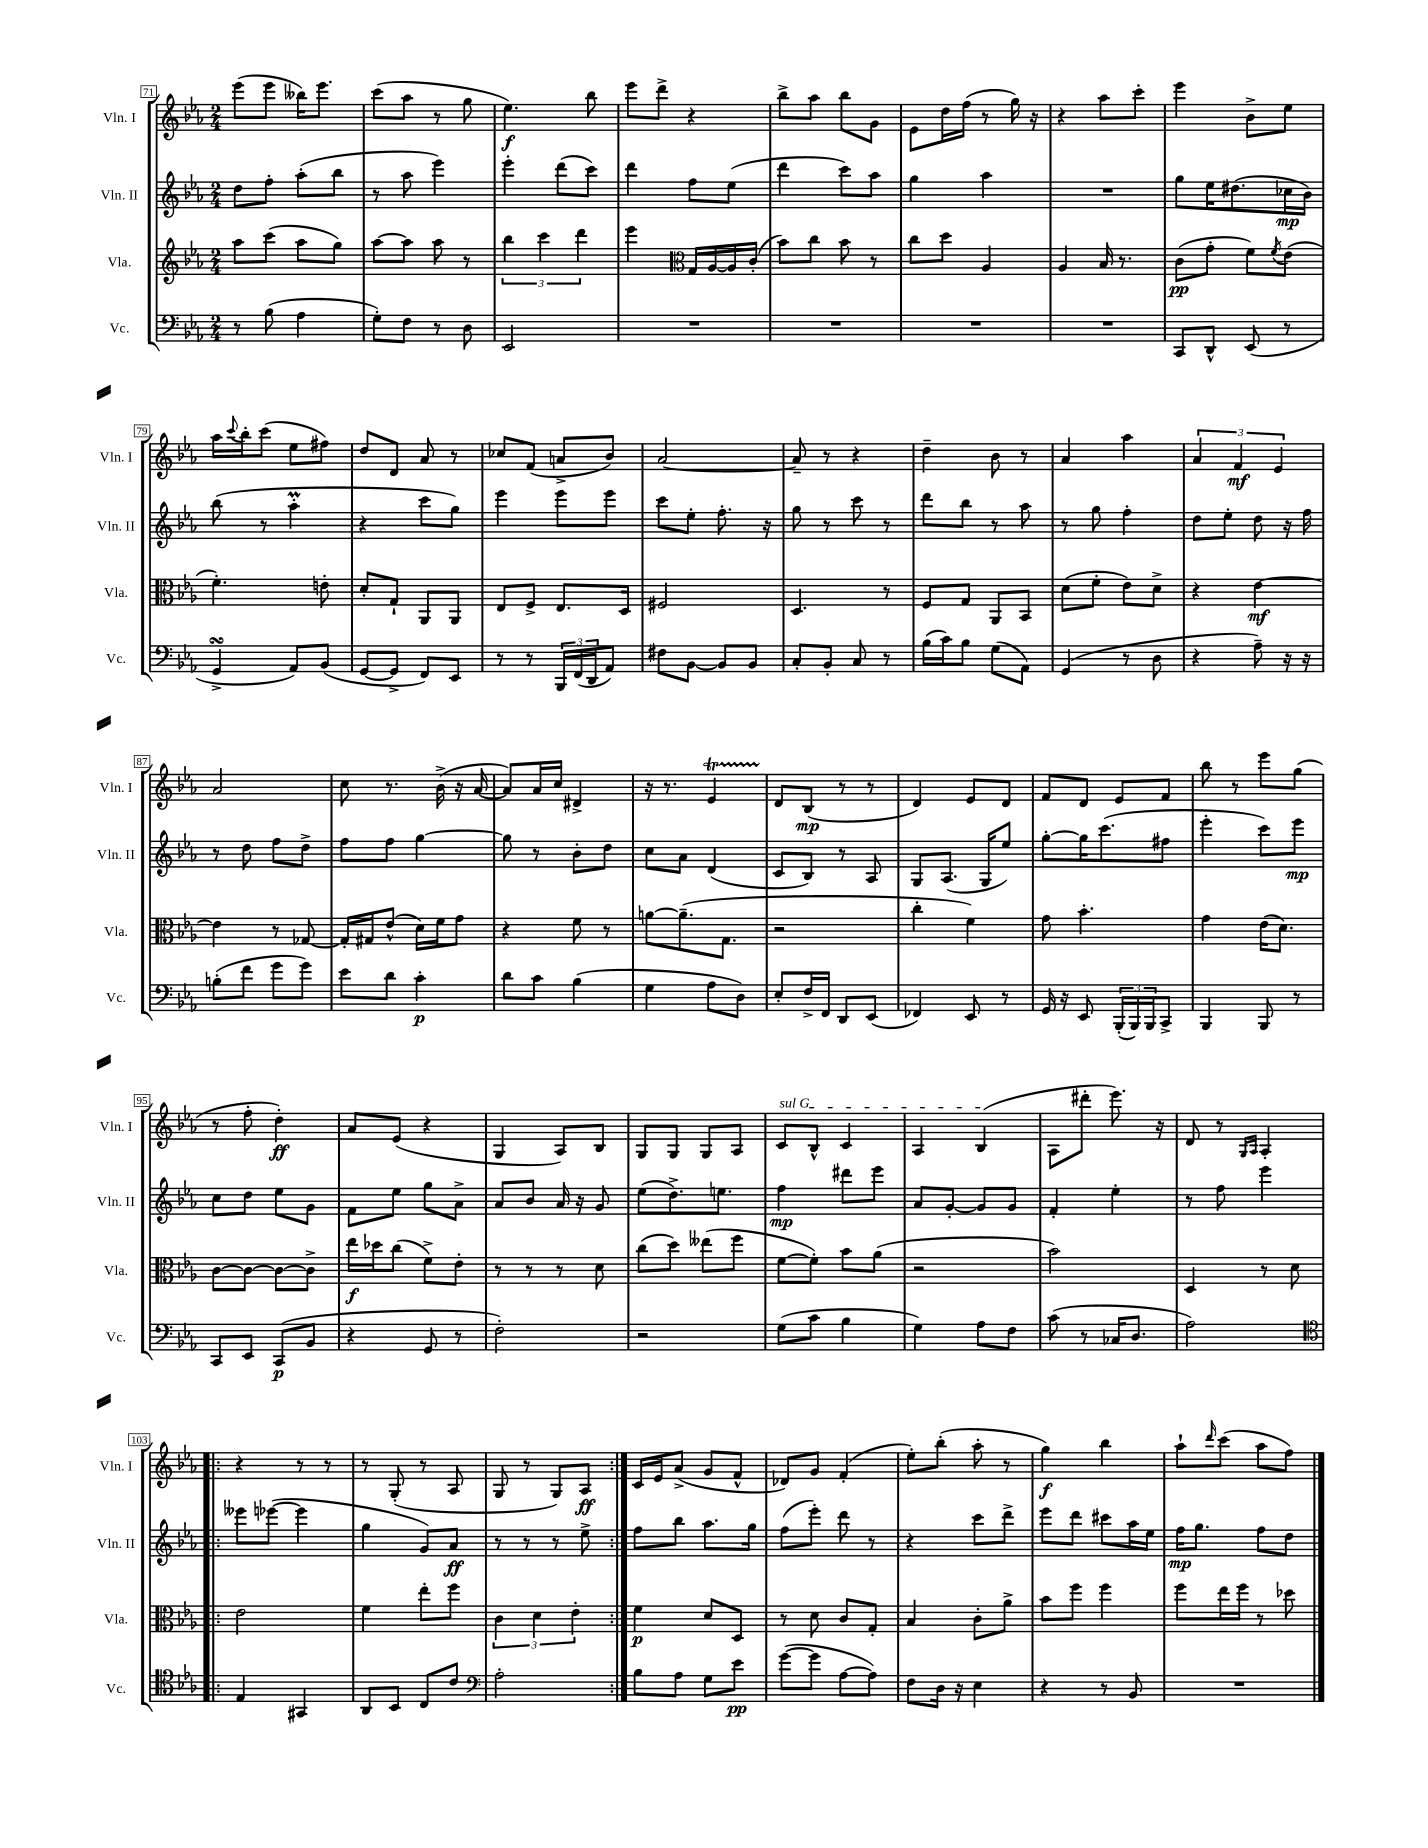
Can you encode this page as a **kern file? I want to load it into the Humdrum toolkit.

**kern	**kern	**kern	**kern
*staff4	*staff3	*staff2	*staff1
*clefF4	*clefG2	*clefG2	*clefG2
*k[b-e-a-]	*k[b-e-a-]	*k[b-e-a-]	*k[b-e-a-]
*M2/4	*M2/4	*M2/4	*M2/4
8r	8aa-	8dd	(8eee-
(8B-	(8ccc	8ff'	8eee-
4A-	8aa-	(8aa-'	16bb--)
.	.	.	8.eee-
.	8gg)	8bb-	.
=	=	=	=
8G')	[8aa-	8r	(8ccc
8F	8aa-]	8aa-	8aa-
8r	8aa-	4eee-)	8r
8D	8r	.	8gg
=	=	=	=
2EE-	6bb-	4eee-'	4.ee-)
.	6ccc	.	.
.	.	(8ddd	.
.	6ddd	.	.
.	.	8ccc)	8bb-
=	=	=	=
2r	4eee-	4ddd	8eee-
.	.	.	8ddd^
*	*clefC3	*	*
.	16G	8ff	4r
.	[16A-	.	.
.	16A-]	(8ee-	.
.	(16c'	.	.
=	=	=	=
2r	8b-)	4ddd	8bb-^
.	8cc	.	8aa-
.	8b-	8ccc)	8bb-
.	8r	8aa-	8g
=	=	=	=
2r	8cc	4gg	8e-
.	8dd	.	16dd
.	.	.	(16ff
.	4A-	4aa-	8r
.	.	.	16gg)
.	.	.	16r
=	=	=	=
2r	4A-	2r	4r
.	16B-	.	8aa-
.	8.r	.	.
.	.	.	8ccc'
=	=	=	=
8CC	(8c	8gg	4eee-
8DD^^	8g'	16ee-	.
.	.	(8.dd#	.
(8EE-	8f)	.	8b-^
.	8qf	.	.
8r	(8e-	16cc-	8ee-
.	.	16b-)	.
=	=	=	=
4GG^	4.f')	(8bb-	16aa-
.	.	.	8qqccc
.	.	.	16bb-'
.	.	8r	(8ccc
8AA-)	.	4aa-'	8ee-
(8BB-	8e'	.	8ff#)
=	=	=	=
[8GG	8d'	4r	8dd
8GG^]	8G`	.	8d
8FF)	8AA-	8ccc	8a-
8EE-	8AA-	8gg)	8r
=	=	=	=
8r	8E-	4eee-	8cc-
8r	8F^	.	(8f
24BBB-	8.E-	8eee-	8a^
(24FF	.	.	.
24DD	.	.	.
8AA-)	.	8eee-	8b-)
.	16D	.	.
=	=	=	=
8F#	2F#	8ccc	[2a-
[8BB-	.	8ee-'	.
8BB-]	.	8.ff'	.
8BB-	.	.	.
.	.	16r	.
=	=	=	=
8C'	4.D	8gg	8a-~]
8BB-'	.	8r	8r
8C	.	8ccc	4r
8r	8r	8r	.
=	=	=	=
(16B-	8F	8ddd	4dd~
16c)	.	.	.
8B-	8G	8bb-	.
(8G	8AA-	8r	8b-
8AA-)	8BB-	8aa-	8r
=	=	=	=
(4GG	(8d	8r	4a-
.	8f'	8gg	.
8r	8e-)	4ff'	4aa-
8D	8d^	.	.
=	=	=	=
4r	4r	8dd	6a-
.	.	8ee-'	.
.	.	.	6f
8A-~)	[4e-	8dd	.
.	.	.	6e-
16r	.	16r	.
16r	.	16ff	.
=	=	=	=
(8B'	4e-]	8r	2a-
8f	.	8dd	.
8g	8r	8ff	.
8g)	[8G-	8dd^	.
=	=	=	=
8e-	16G-']	8ff	8cc
.	16G#	.	.
8d	(8e-^^	8ff	8.r
4c'	16d)	[4gg	.
.	16f	.	(16b-^
.	8g	.	16r
.	.	.	[16a-
=	=	=	=
8d	4r	8gg]	8a-])
8c	.	8r	16a-
.	.	.	16cc
(4B-	8f	8b-'	4d#^
.	8r	8dd	.
=	=	=	=
4G	[8a	8cc	16r
.	.	.	8.r
.	(8.a~]	8a-	.
8A-	.	(4d	4e-
.	8.G	.	.
8D)	.	.	.
=	=	=	=
8E-'	2r	8c	8d
16F^	.	8B-)	(8B-
16FF	.	.	.
8DD	.	8r	8r
(8EE-	.	8A-	8r
=	=	=	=
4FF-)	4cc'	8G	4d)
.	.	(8.A-	.
8EE-	4f)	.	8e-
.	.	16G	.
8r	.	8ee-)	8d
=	=	=	=
16GG	8g	[8gg'	8f
16r	.	.	.
8EE-	4.b-'	16gg]	8d
.	.	(8.ccc	.
(24BBB-'	.	.	8e-
24BBB-)	.	.	.
24BBB-	.	.	.
8CC^	.	8ff#	8f
=	=	=	=
4BBB-	4g	4eee-'	8bb-
.	.	.	8r
8BBB-	(16e-	8ccc)	8eee-
.	8.d)	.	.
8r	.	8eee-	(8gg
=	=	=	=
8CC	[8c	8cc	8r
8EE-	8c_	8dd	8ff'
(8CC	8c_	8ee-	4dd')
8BB-	8c^]	8g	.
=	=	=	=
4r	16ee-	8f	8a-
.	16dd-	.	.
.	(8cc	8ee-	(8e-
8GG	8f^)	8gg	4r
8r	8e-'	8a-^	.
=	=	=	=
2F')	8r	8a-	4G
.	8r	8b-	.
.	8r	16a-	8A-)
.	.	16r	.
.	8d	8g	8B-
=	=	=	=
2r	(8cc	(8ee-	8G
.	8dd)	8.dd^)	8G
.	(8ee--	.	8G
.	.	8.ee	.
.	8ff	.	8A-
=	=	=	=
(8G	[8f	4ff	8c
8c	8f'])	.	8B-^^
4B-	8b-	8ddd#	4c
.	(8a-	8eee-	.
=	=	=	=
4G)	2r	8a-	4A-
.	.	[8g'	.
8A-	.	8g]	(4B-
8F	.	8g	.
=	=	=	=
(8c	2b-)	4f'	8A-
8r	.	.	8ddd#'
16C-	.	4ee-'	8.eee-)
8.D	.	.	.
.	.	.	16r
=	=	=	=
2A-)	4D	8r	8d
.	.	8ff	8r
.	.	.	16qqG
.	.	.	16qqA-
.	8r	4eee-	4A-'
.	8d	.	.
=!|:	=!|:	=!|:	=!|:
*clefC4	*	*	*
4E-	2e-	8eee--	4r
.	.	([8eee-	.
4GG#	.	4eee-]	8r
.	.	.	8r
=	=	=	=
8AA-	4f	4gg	8r
8BB-	.	.	(8G'
8C	8ee-'	8g)	8r
8c	8ff	8a-	8A-
=	=	=	=
*clefF4	*	*	*
2A-'	6c	8r	8G
.	.	8r	8r
.	6d	.	.
.	.	8r	8G)
.	6e-'	.	.
.	.	8ee-^	8A-
=:|!	=:|!	=:|!	=:|!
8B-	4f	8ff	16c
.	.	.	16e-
8A-	.	8bb-	(8a-^
8G	8d	8.aa-	8g
8e-	8D	.	8f^^
.	.	16gg	.
=	=	=	=
([8g	8r	(8ff	8d-)
8g]	8d	8eee-')	8g
[8A-	8c	8ddd	(4f'
8A-])	8G'	8r	.
=	=	=	=
8F	4B-	4r	8ee-')
16D	.	.	(8bb-'
16r	.	.	.
4E-	8c'	8ccc	8aa-'
.	8a-^	8ddd^	8r
=	=	=	=
4r	8b-	8eee-	4gg)
.	8ff	8ddd	.
8r	4ff	8ccc#	4bb-
8BB-	.	16aa-	.
.	.	16ee-	.
=	=	=	=
2r	8ff	16ff	8aa-`
.	.	8.gg	.
.	.	.	16qqddd
.	16ee-	.	(8ccc
.	16ff	.	.
.	8r	8ff	8aa-
.	8dd-	8dd	8ff)
==	==	==	==
*-	*-	*-	*-
